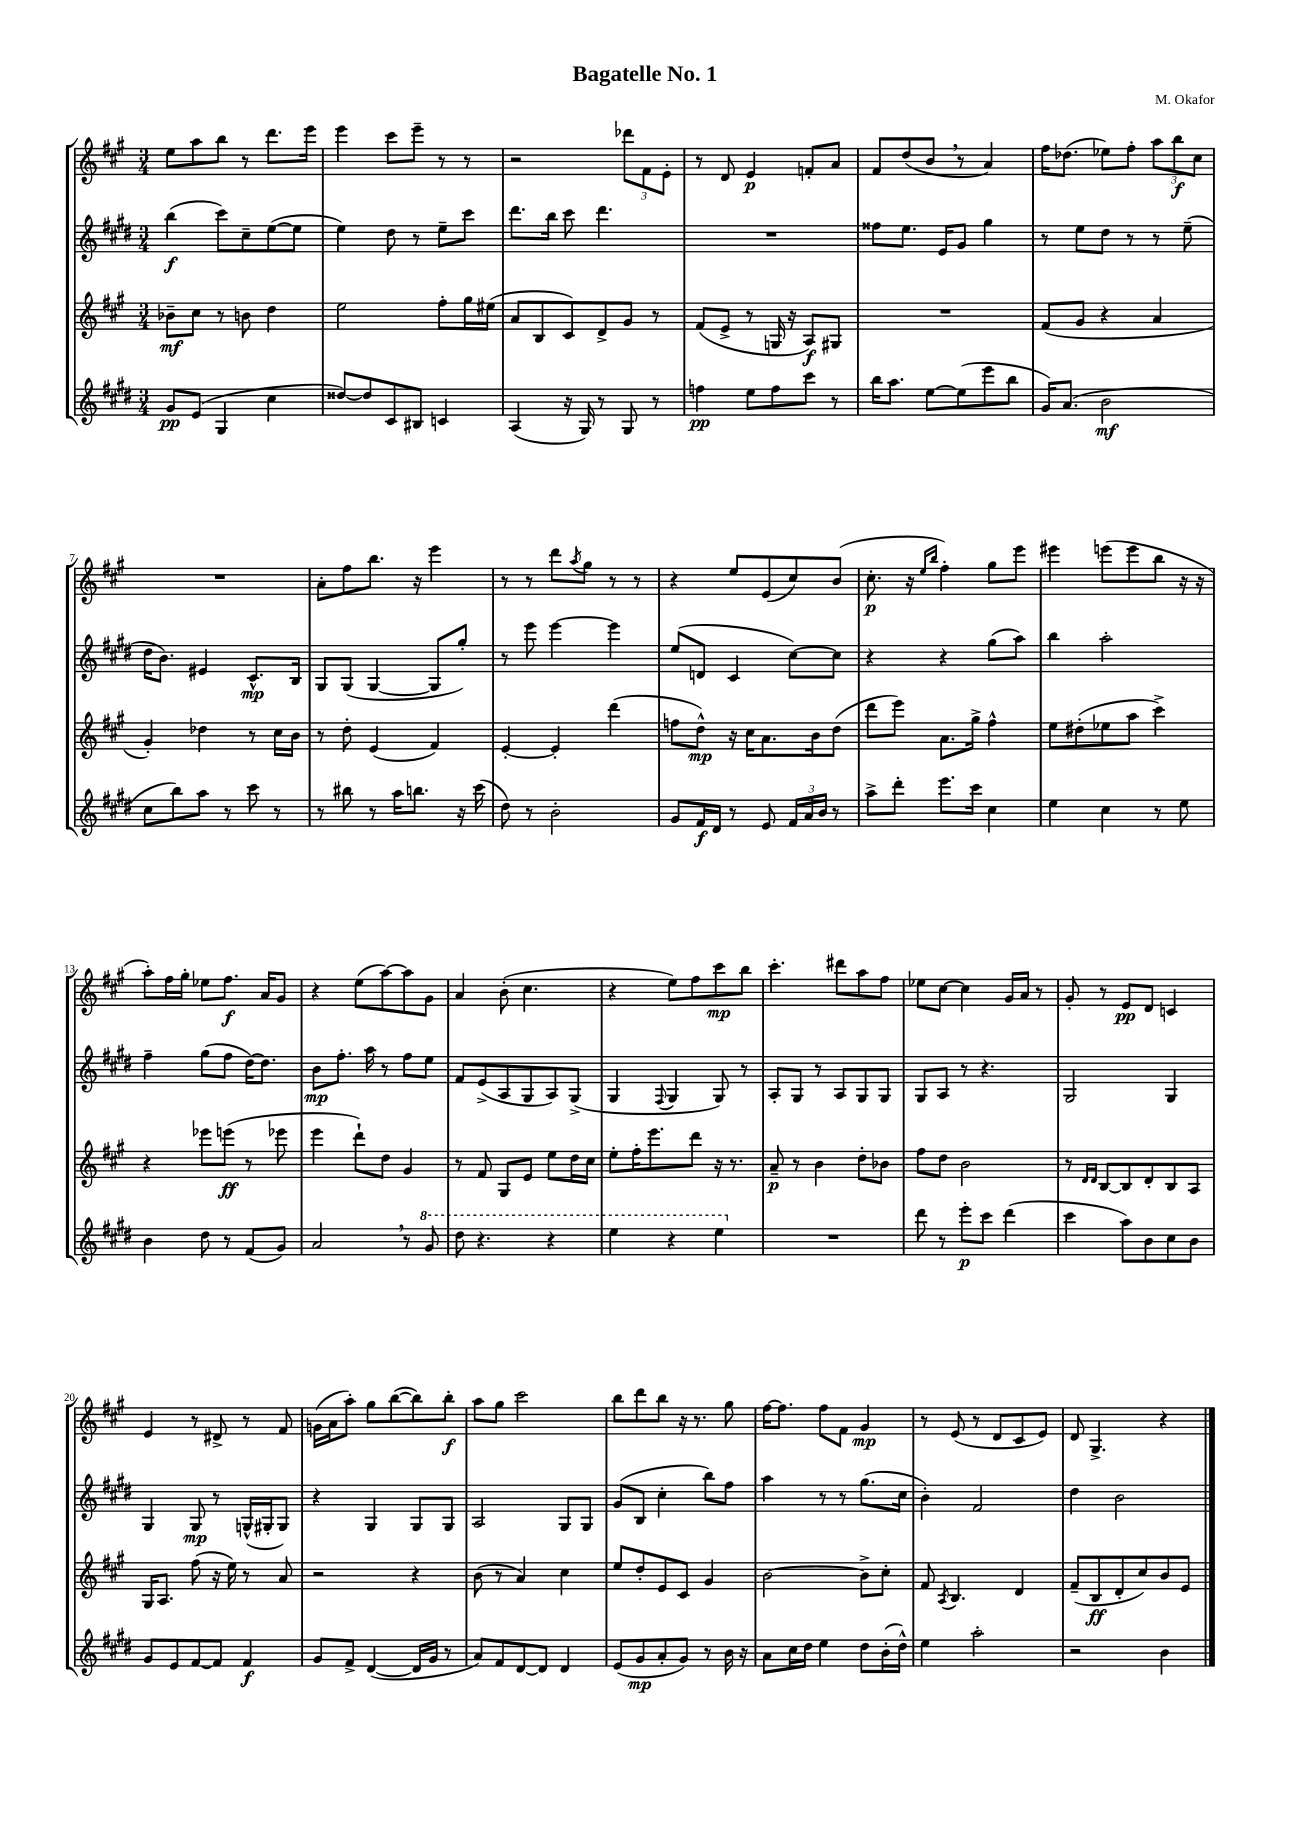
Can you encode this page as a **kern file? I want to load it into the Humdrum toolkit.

**kern	**dynam	**kern	**dynam	**kern	**dynam	**kern	**dynam
*part4	*part4	*part3	*part3	*part2	*part2	*part1	*part1
*staff4	*staff4	*staff3	*staff3	*staff2	*staff2	*staff1	*staff1
*clefG2	*	*clefG2	*	*clefG2	*	*clefG2	*
*k[f#c#g#d#]	*	*k[f#c#g#]	*	*k[f#c#g#d#]	*	*k[f#c#g#]	*
*M3/4	*	*M3/4	*	*M3/4	*	*M3/4	*
=1	=1	=1	=1	=1	=1	=1	=1
8g#/L	pp	8b-X~\L	mf	(4bb\	f	8ee\L	.
(8e/J	.	8cc#\J	.	.	.	8aa\	.
4G#/	.	8r	.	8ccc#\L)	.	8bb\J	.
.	.	8bn\	.	8cc#~\	.	8r	.
4cc#\	.	4dd\	.	([8ee\	.	8.ddd\L	.
.	.	.	.	8ee\J]	.	.	.
.	.	.	.	.	.	16eee\Jk	.
=2	=2	=2	=2	=2	=2	=2	=2
[8dd##X/L)	.	2ee\	.	4ee\)	.	4eee\	.
8dd##/]	.	.	.	.	.	.	.
8c#/	.	.	.	8dd#\	.	8ccc#\L	.
8B#X/J	.	.	.	8r	.	8eee~\J	.
4cn/	.	8ff#'\L	.	8ee~\L	.	8r	.
.	.	16gg#\L	.	8ccc#\J	.	8r	.
.	.	(16ee#X\JJ	.	.	.	.	.
=3	=3	=3	=3	=3	=3	=3	=3
(4A/	.	8a/L	.	8.ddd#\L	.	2r	.
.	.	8B/	.	.	.	.	.
.	.	.	.	16bb\Jk	.	.	.
16r	.	8c#/)	.	8ccc#\	.	.	.
16G#/)	.	.	.	.	.	.	.
8r	.	8d^/	.	4.ddd#\	.	.	.
8G#/	.	8g#/J	.	.	.	12ddd-X\L	.
.	.	.	.	.	.	12f#\	.
8r	.	8r	.	.	.	.	.
.	.	.	.	.	.	12e'\J	.
=4	=4	=4	=4	=4	=4	=4	=4
4ffn\	pp	(8f#/L	.	2.r	.	8r	.
.	.	8e^/J	.	.	.	8d/	.
8ee\L	.	8r	.	.	.	4e/	p
8ff\	.	16Gn/	.	.	.	.	.
.	.	16r	.	.	.	.	.
8ccc#\J	.	8A/L)	f	.	.	8fn'/L	.
8r	.	8G#X/J	.	.	.	8a/J	.
=5	=5	=5	=5	=5	=5	=5	=5
16bb\KL	.	2.r	.	8ff##X\L	.	8f#/L	.
8.aa\J	.	.	.	.	.	.	.
.	.	.	.	8.ee\J	.	(8dd/	.
[8ee\L	.	.	.	.	.	8b,/J	.
.	.	.	.	16e/KL	.	.	.
(8ee\]	.	.	.	8g#/J	.	8r	.
8eee\	.	.	.	4gg#\	.	4a/)	.
8bb\J	.	.	.	.	.	.	.
=6	=6	=6	=6	=6	=6	=6	=6
16g#/KL)	.	(8f#/L	.	8r	.	16ff#\KL	.
(8.a/J	.	.	.	.	.	(8.dd-X\J	.
.	.	8g#/J	.	8ee\L	.	.	.
2b\	mf	4r	.	8dd#\J	.	8ee-X\L)	.
.	.	.	.	8r	.	8ff#'\J	.
.	.	4a/	.	8r	.	12aa\L	.
.	.	.	.	.	.	12bb\	f
.	.	.	.	(8ee~\	.	.	.
.	.	.	.	.	.	12cc#\J	.
!!LO:LB:g=z
=7	=7	=7	=7	=7	=7	=7	=7
8cc#\L	.	4g#'/)	.	16dd#\KL	.	2.r	.
.	.	.	.	8.b\J)	.	.	.
8bb\)	.	.	.	.	.	.	.
8aa\J	.	4dd-X\	.	4e#X/	.	.	.
8r	.	.	.	.	.	.	.
8ccc#\	.	8r	.	8.c#^^/L	mp	.	.
8r	.	16cc#\LL	.	.	.	.	.
.	.	16b\JJ	.	16B/Jk	.	.	.
=8	=8	=8	=8	=8	=8	=8	=8
8r	.	8r	.	8G#/L	.	8a'\L	.
8bb#X\	.	8dd'\	.	(8G#/J	.	8ff#\	.
8r	.	(4e/	.	[4G#/	.	8.bb\J	.
16aa\KL	.	.	.	.	.	.	.
8.bbn\J	.	.	.	.	.	16r	.
.	.	4f#/)	.	8G#/L]	.	4eee\	.
16r	.	.	.	8gg#'/J)	.	.	.
(16ccc#\	.	.	.	.	.	.	.
=9	=9	=9	=9	=9	=9	=9	=9
8dd#\)	.	[4e'/	.	8r	.	8r	.
8r	.	.	.	8eee\	.	8r	.
2b'\	.	4e'/]	.	[4eee\	.	8ddd\L	.
.	.	.	.	.	.	8qaa/	.
.	.	.	.	.	.	8gg#\J	.
.	.	(4ddd\	.	4eee\]	.	8r	.
.	.	.	.	.	.	8r	.
=10	=10	=10	=10	=10	=10	=10	=10
8g#/L	.	8ffn\L	.	(8ee/L	.	4r	.
16f#/L	f	8dd^^\J)	mp	8dn/J	.	.	.
16d#/JJ	.	.	.	.	.	.	.
8r	.	16r	.	4c#/	.	8ee/L	.
.	.	16cc#\KL	.	.	.	.	.
8e/	.	8.a\	.	.	.	(8e/	.
24f#/LL	.	.	.	[8cc#\L)	.	8cc#/)	.
24a/	.	.	.	.	.	.	.
.	.	16b\k	.	.	.	.	.
24b/JJ	.	.	.	.	.	.	.
8r	.	(8dd\J	.	8cc#\J]	.	(8b/J	.
=11	=11	=11	=11	=11	=11	=11	=11
8aa^\L	.	8ddd\L	.	4r	.	8.cc#'\	p
8ddd#'\J	.	8eee\J)	.	.	.	.	.
.	.	.	.	.	.	16r	.
.	.	.	.	.	.	16qqee/LL	.
.	.	.	.	.	.	16qqbb/JJ	.
8.eee\L	.	8.a\L	.	4r	.	4ff#'\)	.
16ccc#\Jk	.	16gg#^\Jk	.	.	.	.	.
4cc#\	.	4ff#^^\	.	(8gg#\L	.	8gg#\L	.
.	.	.	.	8aa\J)	.	8eee\J	.
=12	=12	=12	=12	=12	=12	=12	=12
4ee\	.	8ee\L	.	4bb\	.	4eee#X\	.
.	.	(8dd#X'\	.	.	.	.	.
4cc#\	.	8ee-X\	.	2aa'\	.	(8eeen\L	.
.	.	8aa\J	.	.	.	8eee\	.
8r	.	4ccc#^\)	.	.	.	8bb\J	.
8ee\	.	.	.	.	.	16r	.
.	.	.	.	.	.	16r	.
!!LO:LB:g=z
=13	=13	=13	=13	=13	=13	=13	=13
4b\	.	4r	.	4ff#~\	.	8aa'\L)	.
.	.	.	.	.	.	16ff#\L	.
.	.	.	.	.	.	16gg#'\JJ	.
8dd#\	.	8eee-X\L	.	(8gg#\L	.	8ee-X\L	.
8r	.	(8eeen\J	ff	8ff#\J	.	8.ff#\J	f
(8f#/L	.	8r	.	[16dd#\KL)	.	.	.
.	.	.	.	8.dd#\J]	.	16a/KL	.
8g#/J)	.	8eee-X\	.	.	.	8g#/J	.
=14	=14	=14	=14	=14	=14	=14	=14
2a,/	.	4eee\	.	8b\L	mp	4r	.
.	.	.	.	8.ff#'\J	.	.	.
.	.	8ddd`\L)	.	.	.	(8ee\L	.
.	.	.	.	16aa\	.	.	.
.	.	8dd\J	.	8r	.	[8aa\)	.
8r	.	4g#/	.	8ff#\L	.	8aa\]	.
*8va	*	*	*	*	*	*	*
8gg#/	.	.	.	8ee\J	.	8g#\J	.
=15	=15	=15	=15	=15	=15	=15	=15
8ddd#\	.	8r	.	8f#/L	.	4a/	.
4.r	.	8f#/	.	(8e^/	.	.	.
.	.	8G#/L	.	8A/	.	(8b'\	.
.	.	8e/J	.	8G#/	.	4.cc#\	.
4r	.	8ee\L	.	8A/)	.	.	.
.	.	16dd\L	.	(8G#^/J	.	.	.
.	.	16cc#\JJ	.	.	.	.	.
=16	=16	=16	=16	=16	=16	=16	=16
4eee\	.	8ee'\L	.	4G#/	.	4r	.
.	.	16ff#'\K	.	.	.	.	.
.	.	8.eee\	.	.	.	.	.
.	.	.	.	8qqF#/	.	.	.
4r	.	.	.	4G#/	.	8ee\L)	.
.	.	8ddd\J	.	.	.	8ff#\	.
4eee\	.	16r	.	8G#/)	.	8ccc#\	mp
.	.	8.r	.	.	.	.	.
.	.	.	.	8r	.	8bb\J	.
=17	=17	=17	=17	=17	=17	=17	=17
*X8va	*	*	*	*	*	*	*
2.r	.	8a~/	p	8A'/L	.	4.ccc#'\	.
.	.	8r	.	8G#/J	.	.	.
.	.	4b\	.	8r	.	.	.
.	.	.	.	8A/L	.	8ddd#X\L	.
.	.	8dd'\L	.	8G#/	.	8aa\	.
.	.	8b-X\J	.	8G#/J	.	8ff#\J	.
=18	=18	=18	=18	=18	=18	=18	=18
8ddd#\	.	8ff#\L	.	8G#/L	.	8ee-X\L	.
8r	.	8dd\J	.	8A/J	.	[8cc#\J	.
8eee'\L	p	2b\	.	8r	.	4cc#\]	.
8ccc#\J	.	.	.	4.r	.	.	.
(4ddd#\	.	.	.	.	.	16g#/LL	.
.	.	.	.	.	.	16a/JJ	.
.	.	.	.	.	.	8r	.
=19	=19	=19	=19	=19	=19	=19	=19
4ccc#\	.	8r	.	2G#/	.	8g#'/	.
.	.	16qqd/LL	.	.	.	.	.
.	.	16qqd/JJ	.	.	.	.	.
.	.	[8B/L	.	.	.	8r	.
8aa\L)	.	8B/]	.	.	.	8e/L	pp
8b\	.	8d'/	.	.	.	8d/J	.
8cc#\	.	8B/	.	4G#/	.	4cn/	.
8b\J	.	8A/J	.	.	.	.	.
!!LO:LB:g=z
=20	=20	=20	=20	=20	=20	=20	=20
8g#/L	.	16G#/KL	.	4G#/	.	4e/	.
.	.	8.A/J	.	.	.	.	.
8e/	.	.	.	.	.	.	.
[8f#/	.	(8ff#\	.	8G#/	mp	8r	.
8f#/J]	.	16r	.	8r	.	8d#X^/	.
.	.	16ee\)	.	.	.	.	.
4f#/	f	8r	.	(16Gn^^/LL	.	8r	.
.	.	.	.	16G#X'/J	.	.	.
.	.	8a/	.	8G#/J)	.	8f#/	.
=21	=21	=21	=21	=21	=21	=21	=21
8g#/L	.	2r	.	4r	.	(16gn\LL	.
.	.	.	.	.	.	16a\J	.
8f#^/J	.	.	.	.	.	8aa'\J)	.
([4d#/	.	.	.	4G#/	.	8gg#\L	.
.	.	.	.	.	.	([8bb\	.
16d#/LL]	.	4r	.	8G#/L	.	8bb\])	.
16g#/JJ	.	.	.	.	.	.	.
8r	.	.	.	8G#/J	.	8bb'\J	f
=22	=22	=22	=22	=22	=22	=22	=22
8a/L)	.	(8b\	.	2A/	.	8aa\L	.
8f#/	.	8r	.	.	.	8gg#\J	.
[8d#/	.	4a/)	.	.	.	2ccc#\	.
8d#/J]	.	.	.	.	.	.	.
4d#/	.	4cc#\	.	8G#/L	.	.	.
.	.	.	.	8G#/J	.	.	.
=23	=23	=23	=23	=23	=23	=23	=23
(8e/L	.	8ee/L	.	(8g#/L	.	8bb\L	.
8g#/	mp	8dd'/	.	8B/J	.	8ddd\	.
8a'/	.	8e/	.	4cc#'\	.	8bb\J	.
8g#/J)	.	8c#/J	.	.	.	16r	.
.	.	.	.	.	.	8.r	.
8r	.	4g#/	.	8bb\L)	.	.	.
16b\	.	.	.	8ff#\J	.	8gg#\	.
16r	.	.	.	.	.	.	.
=24	=24	=24	=24	=24	=24	=24	=24
8a\L	.	[2b\	.	4aa\	.	[16ff#\KL	.
.	.	.	.	.	.	8.ff#\J]	.
16cc#\L	.	.	.	.	.	.	.
16dd#\JJ	.	.	.	.	.	.	.
4ee\	.	.	.	8r	.	8ff#\L	.
.	.	.	.	8r	.	8f#\J	.
8dd#\L	.	8b^\L]	.	(8.gg#\L	.	4g#/	mp
(16b'\L	.	8cc#'\J	.	.	.	.	.
16dd#^^\JJ)	.	.	.	16cc#\Jk	.	.	.
=25	=25	=25	=25	=25	=25	=25	=25
4ee\	.	8f#/	.	4b'\)	.	8r	.
.	.	8qA/	.	.	.	.	.
.	.	4.B/	.	.	.	(8e/	.
2aa'\	.	.	.	2f#/	.	8r	.
.	.	.	.	.	.	8d/L	.
.	.	4d/	.	.	.	8c#/	.
.	.	.	.	.	.	8e/J)	.
=26	=26	=26	=26	=26	=26	=26	=26
2r	.	(8f#~/L	.	4dd#\	.	8d/	.
.	.	8B/	ff	.	.	4.G#^/	.
.	.	8d'/	.	2b\	.	.	.
.	.	8cc#/)	.	.	.	.	.
4b\	.	8b/	.	.	.	4r	.
.	.	8e/J	.	.	.	.	.
==	==	==	==	==	==	==	==
*-	*-	*-	*-	*-	*-	*-	*-
